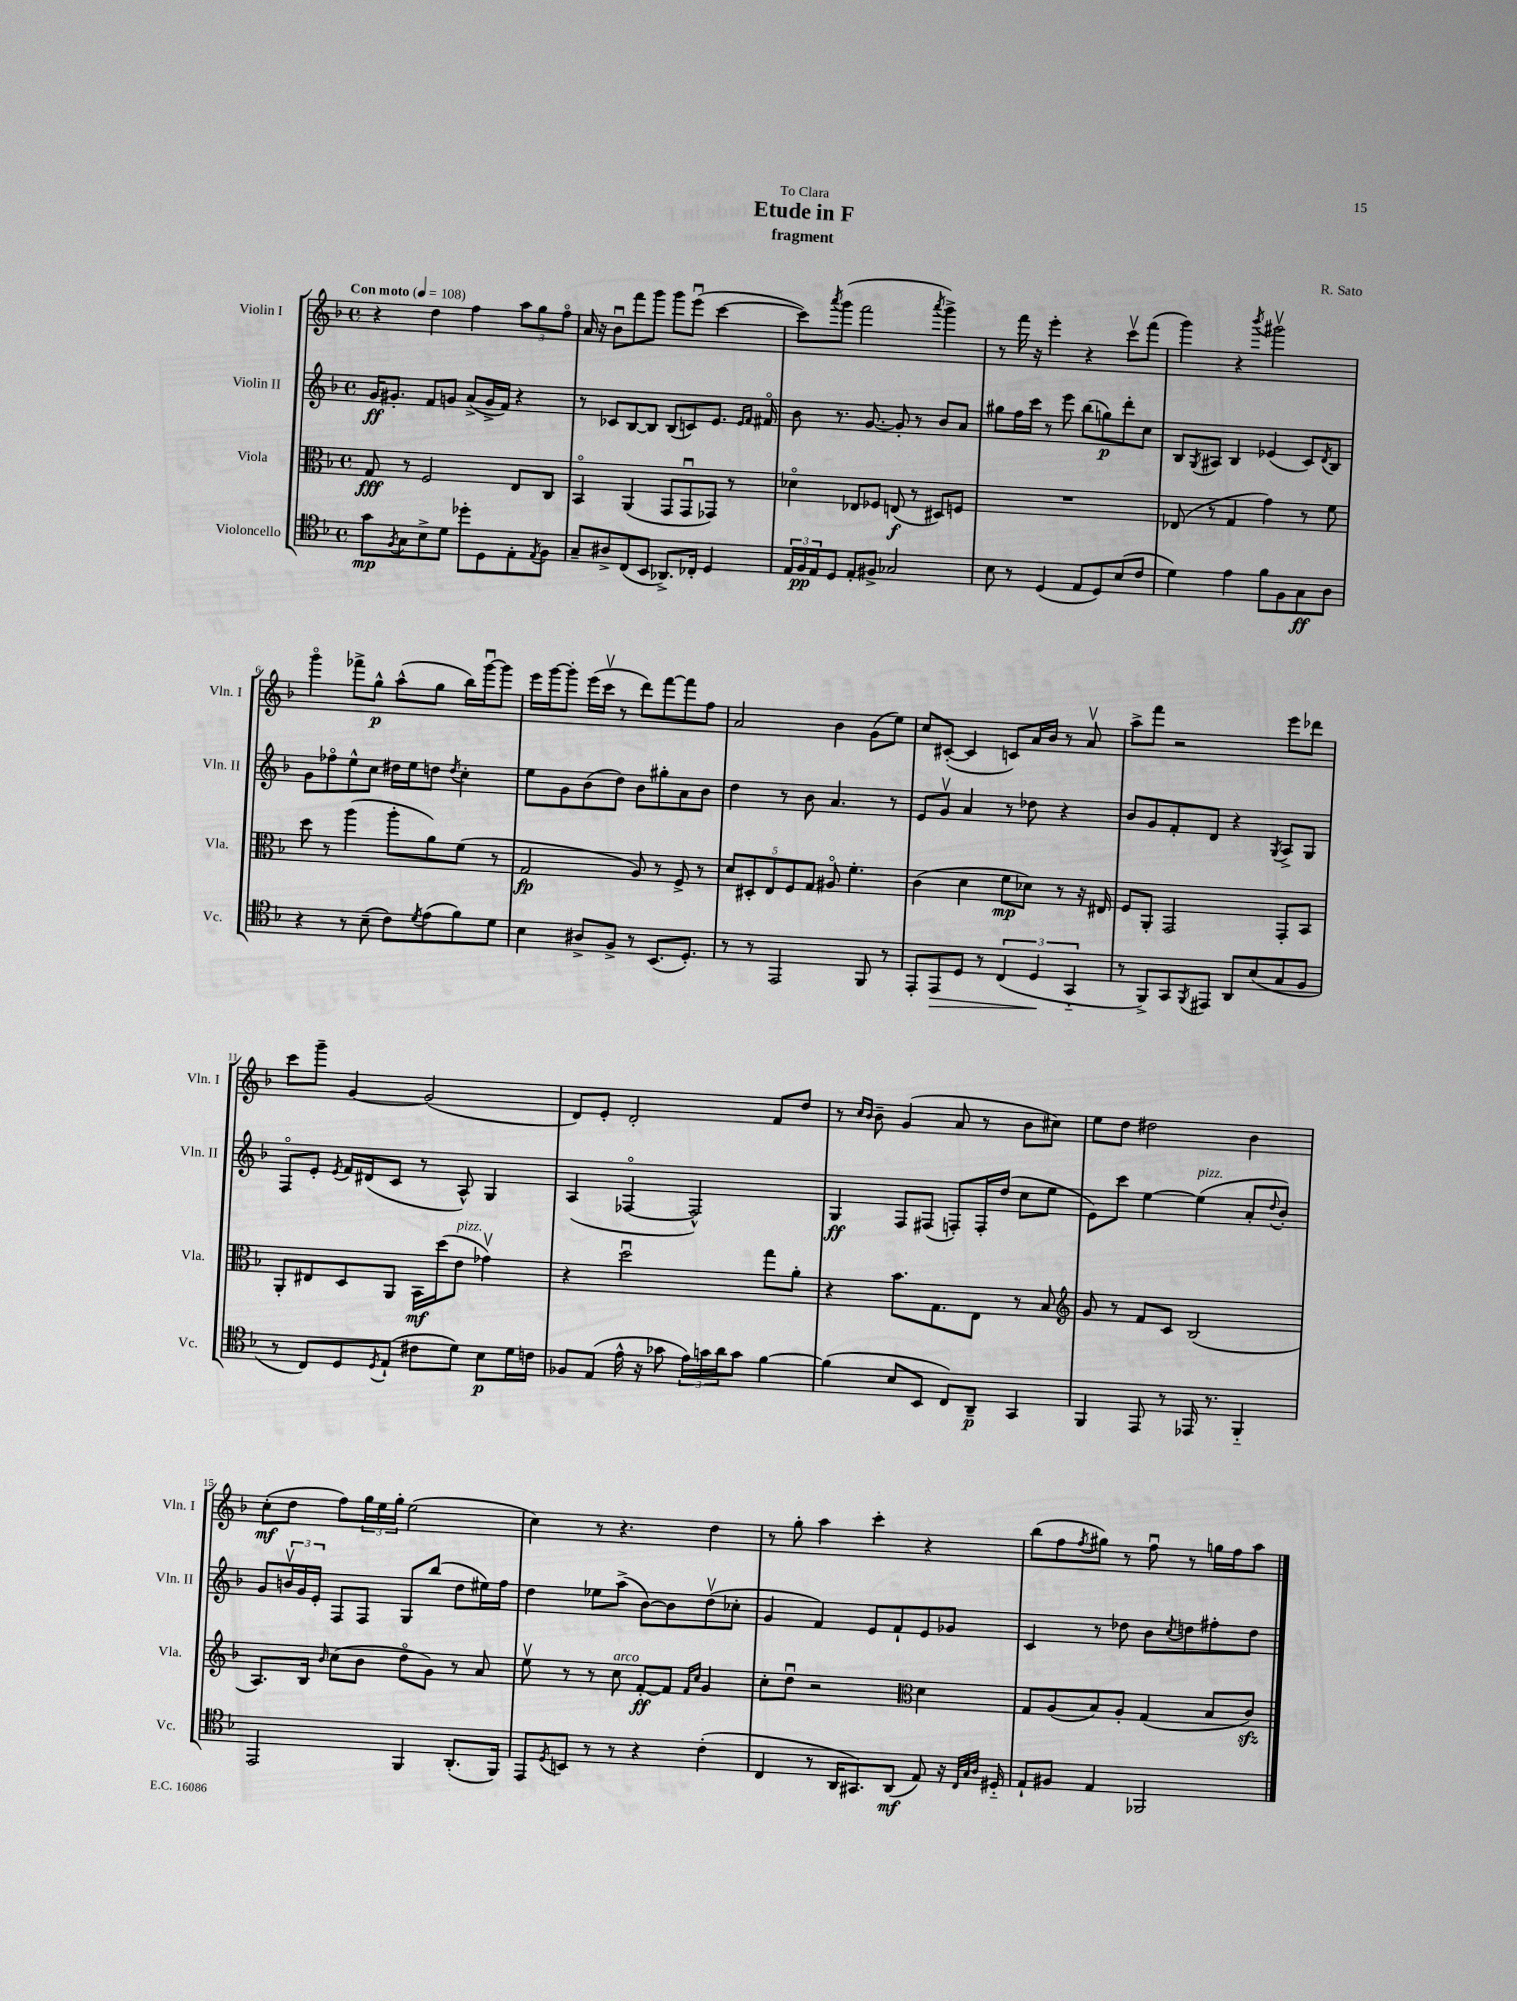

**kern	**dynam	**kern	**dynam	**kern	**dynam	**kern	**dynam
*part4	*part4	*part3	*part3	*part2	*part2	*part1	*part1
*staff4	*staff4	*staff3	*staff3	*staff2	*staff2	*staff1	*staff1
*I"Violoncello	*	*I"Viola	*	*I"Violin II	*	*I"Violin I	*
*I'Vc.	*	*I'Vla.	*	*I'Vln. II	*	*I'Vln. I	*
*clefC4	*	*clefC3	*	*clefG2	*	*clefG2	*
*k[b-]	*	*k[b-]	*	*k[b-]	*	*k[b-]	*
*M4/4	*	*M4/4	*	*M4/4	*	*M4/4	*
*met(c)	*	*met(c)	*	*met(c)	*	*met(c)	*
*MM108	*	*MM108	*	*MM108	*	*MM108	*
=1	=1	=1	=1	=1	=1	=1	=1
!	!	!	!	!	!	!LO:TX:a:B:t=Con moto	!
8g\L	mp	8G/	fff	16g/KL	ff	4r	.
.	.	.	.	8.g#X'/J	.	.	.
8qF/	.	.	.	.	.	.	.
8G\	.	8r	.	.	.	.	.
8B-^\	.	2F/	.	8f/L	.	4dd\	.
8d\J	.	.	.	8gn/J	.	.	.
8dd-X'\L	.	.	.	(8a^/L	.	4ff\	.
8D\	.	.	.	16g^/L	.	.	.
.	.	.	.	16f/JJ)	.	.	.
8E'\	.	8E/L	.	4r	.	12aa\L	.
.	.	.	.	.	.	12gg\	.
8qE/	.	.	.	.	.	.	.
8F\J	.	8C/J	.	.	.	.	.
.	.	.	.	.	.	12ff\J	.
=2	=2	=2	=2	=2	=2	=2	=2
8G~/L	.	4BB-/	.	8r	.	16a/	.
.	.	.	.	.	.	16r	.
8A#X^/	.	.	.	8c-X/L	.	8b-u\L	.
(8C/	.	(4AA/	.	[8B-/	.	8fff\	.
8BB-/J	.	.	.	8B-/J]	.	8ggg\J	.
8.AA-X^/L)	.	8GG/L	.	(8B-/L	.	8ggg\L	.
.	.	8GGu/	.	8cn/)	.	(8eeeu\J	.
16C-X'/Jk	.	.	.	.	.	.	.
4D/	.	8GG-X/J)	.	8.e/J	.	[4ccc\	.
.	.	8r	.	.	.	.	.
.	.	.	.	16qqe/LL	.	.	.
.	.	.	.	16qqf/JJ	.	.	.
.	.	.	.	16f#X/	.	.	.
=3	=3	=3	=3	=3	=3	=3	=3
24E/LL	.	4d-X\	.	8b-\	.	8ccc\L])	.
24F/	pp	.	.	.	.	.	.
24E/J	.	.	.	.	.	.	.
.	.	.	.	.	.	8qaaa/	.
8D/J	.	.	.	8.r	.	(8ggg\J	.
8E'/L	.	8E-X/L	.	.	.	2fff\	.
.	.	.	.	[8.g/	.	.	.
8F#X^/J	.	8F-X/J	.	.	.	.	.
2G-X/	.	(8En/	f	8g'/]	.	.	.
.	.	8r	.	8r	.	.	.
.	.	.	.	.	.	8qaaa/	.
.	.	8D#X/L)	.	8b-/L	.	4ggg^\)	.
.	.	8Fn/J	.	8a/J	.	.	.
=4	=4	=4	=4	=4	=4	=4	=4
8B-\	.	1r	.	8gg#X\L	.	8r	.
8r	.	.	.	16ff\L	.	16fff\	.
.	.	.	.	16ccc\JJ	.	16r	.
(4D/	.	.	.	8r	.	4eee'\	.
.	.	.	.	8eee\	.	.	.
8E/L	.	.	.	(8bb-\L	.	4r	.
8D/)	.	.	.	8ggn\)	p	.	.
(8B-/	.	.	.	8ddd'\	.	8cccv\L	.
8c/J	.	.	.	8cc\J	.	(8fff\J	.
=5	=5	=5	=5	=5	=5	=5	=5
4d\)	.	(8E-X/	.	8B-/L	.	4ggg\)	.
.	.	.	.	8qG/	.	.	.
.	.	8r	.	8A#X/J	.	.	.
4e\	.	4G/	.	4B-/	.	4r	.
.	.	.	.	.	.	8qbbb-/	.
8f\L	.	4g\)	.	(4e-X/	.	2ggg#Xv\	.
8F\	.	.	.	.	.	.	.
8G\	ff	8r	.	8c/L)	.	.	.
.	.	.	.	8qd/	.	.	.
8A\J	.	8f\	.	8B-/J	.	.	.
!!LO:LB:g=z
=6	=6	=6	=6	=6	=6	=6	=6
4r	.	8dd\	.	8g\L	.	4ggg\	.
.	.	8r	.	8ff-X\	.	.	.
8r	.	(4aa\	.	8ee^^\	.	8fff-X^\L	.
(8B-~\	.	.	.	8cc\J	.	8gg^^\J	p
8c\L)	.	8aa'\L	.	16dd#X\LL	.	(8aa^^\L	.
.	.	.	.	16ee\J	.	.	.
8qd/	.	.	.	.	.	.	.
(8e\	.	8a\)	.	8ddn\J	.	8gg\J	.
.	.	.	.	8qdd/	.	.	.
8f\)	.	(8f\J	.	4cc'\	.	16bb-\LL)	.
.	.	.	.	.	.	[16gggu\J	.
8d\J	.	8r	.	.	.	8ggg\J]	.
=7	=7	=7	=7	=7	=7	=7	=7
4B-\	.	2G/	fp	8ee\L	.	16eee\LL	.
.	.	.	.	.	.	[16ggg\J	.
.	.	.	.	8g\	.	8ggg'\J]	.
8A#X^/L	.	.	.	(8b-\	.	(16eee\LL	.
.	.	.	.	.	.	16cccv\JJ	.
8F^/J	.	.	.	8dd\J)	.	8r	.
8r	.	8A/)	.	8b-\L	.	8ddd\L)	.
(8.BB-/L	.	8r	.	8gg#X'\	.	[8fff\	.
.	.	8F^/	.	8a\	.	8fff\]	.
8.D'/J)	.	.	.	.	.	.	.
.	.	8r	.	8b-\J	.	8ff\J	.
=8	=8	=8	=8	=8	=8	=8	=8
8r	.	10d/L	.	4dd\	.	2a/	.
.	.	10D#X'/	.	.	.	.	.
8r	.	.	.	.	.	.	.
.	.	10E/	.	.	.	.	.
2EE/	.	.	.	8r	.	.	.
.	.	10F/	.	.	.	.	.
.	.	.	.	8b-\	.	.	.
.	.	10G/J	.	.	.	.	.
.	.	8A#X/	.	4.a/	.	4b-\	.
.	.	4.f'\	.	.	.	.	.
8FF/	.	.	.	.	.	(8g\L	.
8r	.	.	.	8r	.	8ee\J)	.
=9	=9	=9	=9	=9	=9	=9	=9
8EE'/L	.	(4c\	.	8e/L	.	8cc/L	.
!	!LO:HP:b	!	!	!	!	!	!
8EE/	>	.	.	8gv/J	.	([8c#X'/J	.
8D/J	.	4d\	.	4a/	.	4c#/]	.
8r	.	.	.	.	.	.	.
(6C/	.	8f\L	mp	8r	.	8cn/L)	.
.	.	8d-X\J)	.	8dd-X\	.	16a/L	.
6D/	.	.	.	.	.	.	.
.	.	.	.	.	.	16b-/JJ	.
.	.	8r	.	4r	.	8r	.
6GG/	]	.	.	.	.	.	.
.	.	16r	.	.	.	8av/	.
.	.	16E#X/	.	.	.	.	.
=10	=10	=10	=10	=10	=10	=10	=10
8r	.	8F/L	.	8b-/L	.	8aa^\L	.
8FF^/L)	.	8AA'/J	.	8g/	.	8fff\J	.
8GG/	.	2GG/	.	8f'/	.	2r	.
8qFF/	.	.	.	.	.	.	.
8EE#X/J	.	.	.	8d/J	.	.	.
8AA/L	.	.	.	4r	.	.	.
(8B-/	.	.	.	.	.	.	.
.	.	.	.	8qG/	.	.	.
8G/	.	8GG'/L	.	8A^/L	.	8eee\L	.
8F/J	.	8BB-/J	.	8G/J	.	8ddd-X\J	.
!!LO:LB:g=z
=11	=11	=11	=11	=11	=11	=11	=11
8r	.	8AA'/L	.	8F/L	.	8ccc\L	.
8C/L)	.	8E#X/	.	8e'/J	.	8ggg~\J	.
.	.	.	.	8qe/	.	.	.
8D/	.	8D/	.	16f/LL	.	[4g/	.
.	.	.	.	(16d#X/J	.	.	.
8qD/	.	.	.	.	.	.	.
(8E`/J	.	8AA/J	.	8c/J	.	.	.
8c#X\L	.	16BB-\LL	mf	8r	.	(2g/]	.
.	.	(16dd\J	.	.	.	.	.
!	!	!LO:TX:a:i:t=pizz.	!	!	!	!	!
8d\J)	.	8e\J	.	8A^^/)	.	.	.
8B-\L	p	4g-Xv\)	.	4G/	.	.	.
16d\L	.	.	.	.	.	.	.
16cn\JJ	.	.	.	.	.	.	.
=12	=12	=12	=12	=12	=12	=12	=12
8F-X/L	.	4r	.	(4A/	.	8d/L)	.
(8E/J	.	.	.	.	.	8e'/J	.
16e^^\	.	2ddu\	.	[4F-X/	.	2d'/	.
16r	.	.	.	.	.	.	.
8g-X\	.	.	.	.	.	.	.
24e\LL)	.	.	.	2F-^^/])	.	.	.
24gn\	.	.	.	.	.	.	.
24a\J	.	.	.	.	.	.	.
8g\J	.	.	.	.	.	.	.
[4f\	.	8gg\L	.	.	.	8f/L	.
.	.	8a'\J	.	.	.	8dd/J	.
=13	=13	=13	=13	=13	=13	=13	=13
(4f\]	.	4r	.	4G/	ff	8r	.
.	.	.	.	.	.	16qqcc/LL	.
.	.	.	.	.	.	16qqb-/JJ	.
.	.	.	.	.	.	8b-~\	.
8B-/L	.	8.b-\L	.	8F/L	.	(4g/	.
8BB-/J	.	.	.	(8F#X/J	.	.	.
.	.	8.G\	.	.	.	.	.
8C/L)	.	.	.	8Fn'/L)	.	8a/	.
8AA~/J	p	8E\J	.	16F'/L	.	8r	.
.	.	.	.	(16dd/JJ	.	.	.
4GG/	.	8r	.	8cc\L	.	8b-\L	.
.	.	8B-/	.	8ee\J	.	8cc#X\J)	.
=14	=14	=14	=14	=14	=14	=14	=14
*	*	*clefG2	*	*	*	*	*
4FF/	.	8g/	.	8e\L)	.	8ee\L	.
.	.	8r	.	8ccc\J	.	8dd\J	.
8EE/	.	8f/L	.	[4ee\	.	2dd#X\	.
8r	.	8c/J	.	.	.	.	.
!	!	!	!	!LO:TX:a:i:t=pizz.	!	!	!
16EE-X/	.	(2B-/	.	(4ee\]	.	.	.
8.r	.	.	.	.	.	.	.
4FF/	.	.	.	8a'/L	.	4b-\	.
.	.	.	.	8qqdd/	.	.	.
.	.	.	.	8b-'/J)	.	.	.
!!LO:LB:g=z
=15	=15	=15	=15	=15	=15	=15	=15
2EE/	.	8.A/L)	.	8g/L	.	(8cc'\L	mf
.	.	.	.	24bnv/L	.	8dd\J	.
.	.	.	.	24g/	.	.	.
.	.	16B-/Jk	.	.	.	.	.
.	.	.	.	24e'/JJ	.	.	.
.	.	16qqb-/	.	.	.	.	.
.	.	(8cc\L	.	8F/L	.	8ff\L)	.
.	.	8b-\J	.	8F/J	.	24gg\L	.
.	.	.	.	.	.	24ee\	.
.	.	.	.	.	.	24gg'\JJ	.
4FF/	.	8dd\L	.	8G/L	.	(2ee\	.
.	.	8g\J)	.	(8bb-/J	.	.	.
(8.AA'/L	.	8r	.	8dd\L	.	.	.
.	.	8a/	.	16ee#X\L)	.	.	.
16FF/Jk)	.	.	.	16ff\JJ	.	.	.
=16	=16	=16	=16	=16	=16	=16	=16
8EE/L	.	8eev\	.	4dd\	.	4cc\)	.
8qD/	.	.	.	.	.	.	.
8BBn/J	.	8r	.	.	.	.	.
8r	.	8r	.	8ee-X\L	.	8r	.
!	!	!LO:TX:a:i:t=arco	!	!	!	!	!
8r	.	8cc\	.	(8aa^\J	.	4.r	.
4r	.	[8f'/L	ff	[8b-\L)	.	.	.
.	.	8f/J]	.	8b-\]	.	.	.
.	.	16qqf/LL	.	.	.	.	.
.	.	16qqcc/JJ	.	.	.	.	.
(4c'\	.	4g/	.	(8ddv\	.	4dd\	.
.	.	.	.	8cc-X'\J	.	.	.
=17	=17	=17	=17	=17	=17	=17	=17
4C/	.	8cc'\L	.	4g/	.	8r	.
.	.	8ddu\J	.	.	.	8gg'\	.
8r	.	2r	.	4f/)	.	4aa\	.
16AA/KL	.	.	.	.	.	.	.
8.GG#X/)	.	.	.	.	.	.	.
.	.	.	.	8e/L	.	4ccc'\	.
(8AA/J	mf	.	.	8f`/	.	.	.
*	*	*clefC3	*	*	*	*	*
8E/)	.	4d\	.	8e/	.	4r	.
16r	.	.	.	8g-X/J	.	.	.
32qqC/LLL	.	.	.	.	.	.	.
32qqG/	.	.	.	.	.	.	.
32qqA/JJJ	.	.	.	.	.	.	.
16D#X/	.	.	.	.	.	.	.
=18	=18	=18	=18	=18	=18	=18	=18
8E`/L	.	8G/L	.	4c/	.	(8bb-\L	.
8F#X/J	.	(8A/	.	.	.	8ff\	.
.	.	.	.	.	.	8qff/	.
4E/	.	8B-/)	.	8r	.	8gg#X\J)	.
.	.	8A'/J	.	8dd-X\	.	8r	.
2FF-X/	.	(4G/	.	8b-\L	.	8ffu\	.
.	.	.	.	8qcc/	.	.	.
.	.	.	.	8ddn\	.	8r	.
.	.	8B-/L	.	8ff#X'\	.	16ggn\LL	.
.	.	.	.	.	.	16ff\J	.
.	.	8czz/J)	.	8dd\J	.	8aa\J	.
==	==	==	==	==	==	==	==
*-	*-	*-	*-	*-	*-	*-	*-
